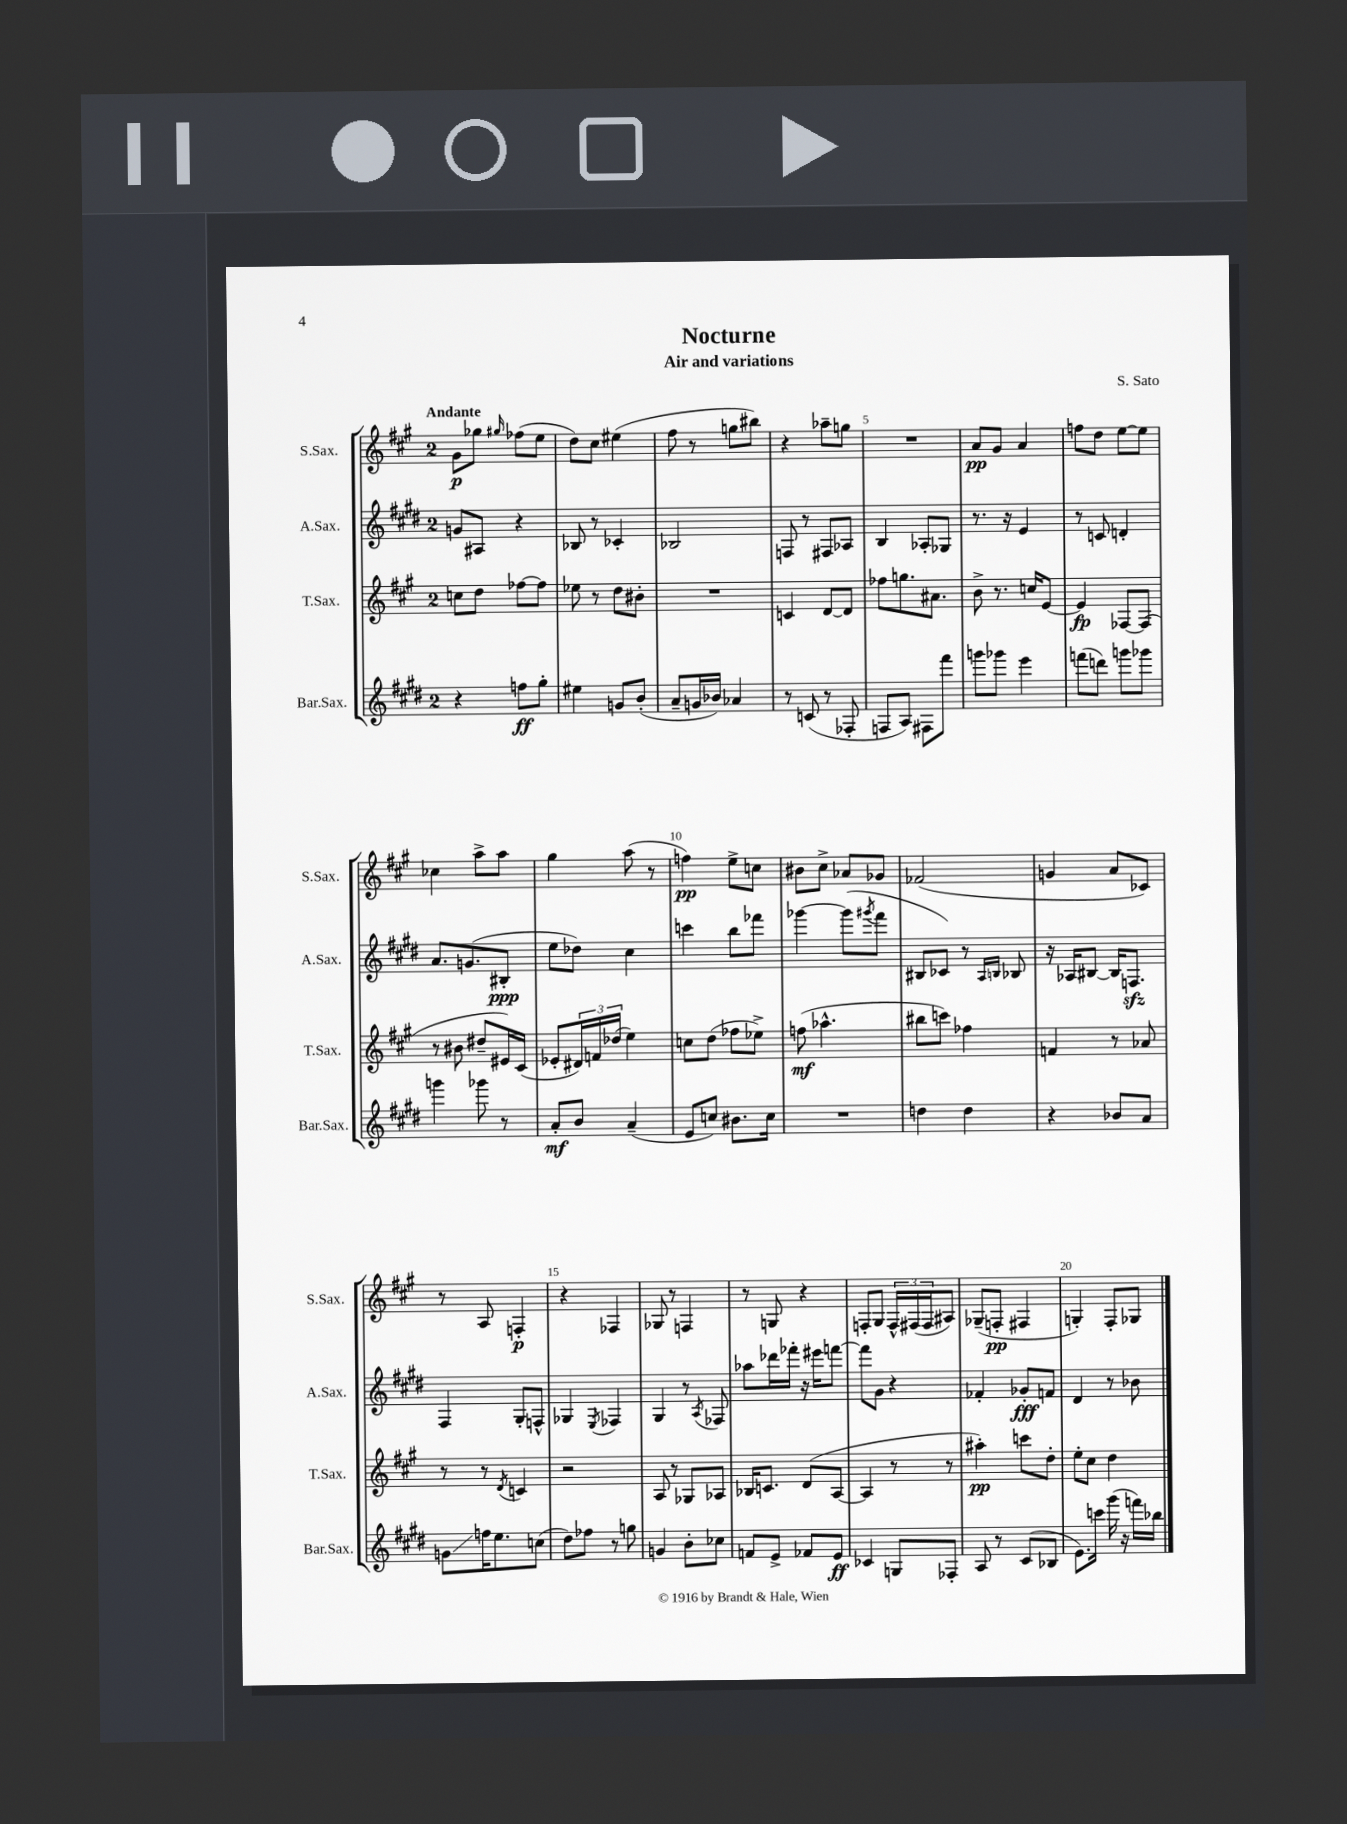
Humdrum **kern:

**kern	**kern	**kern	**kern
*staff4	*staff3	*staff2	*staff1
*clefG2	*clefG2	*clefG2	*clefG2
*k[f#c#g#d#]	*k[f#c#g#]	*k[f#c#g#d#]	*k[f#c#g#]
*M2/4	*M2/4	*M2/4	*M2/4
4r	8cc\L	8g/L	8g#\L
.	8dd\J	8A#/J	8gg-\J
.	.	.	16qqgg#/
8ff\L	[8ff-\L	4r	(8ff-\L
8gg#'\J	8ff-\]J	.	8ee\J
=	=	=	=
4ee#\	8ee-\	8B-/	8dd\L)
.	8r	8r	8cc#\J
8g/L	8dd\L	4c-'/	(4ee#\
(8b'/J	8b#'\J	.	.
=	=	=	=
8a~/L	2r	2B-/	8ff#\
16g/L	.	.	8r
16b-/JJ)	.	.	.
4a-/	.	.	8gg\L
.	.	.	8bb#\J)
=	=	=	=
8r	4c/	8F/	4r
(8c/	.	8r	.
8r	[8d/L	8F#/L	8aa-~\L
8F-'/	8d/]J	8A-/J	8gg\J
=	=	=	=
8F/L	8ff-\L	4B/	2r
8A/J)	8.gg\	.	.
8F#\L	.	8A-'/L	.
.	8.a#\J	.	.
8fff#\J	.	8G-/J	.
=	=	=	=
8ggg\L	8b^\	8.r	8a/L
8ggg-\J	8.r	.	8g#/J
.	.	16r	.
4eee\	.	4e/	4a/
.	16cc/LK	.	.
.	[8e/J	.	.
=	=	=	=
(8fff\L	4e/]	8r	8ff\L
8ddd\J)	.	8c/	8dd\J
8ggg\L	[8F-/L	4d'/	[8ee\L
8ggg-\J	(8F-/]J	.	8ee\]J
=	=	=	=
4ggg\	8r	8.a/L	4cc-\
.	8b#\	.	.
.	.	(8.g/	.
8ggg-\	8dd#~/L	.	8aa^\L
8r	16e#/L)	8B#'/J	8aa\J
.	(16c#/JJ	.	.
=	=	=	=
8a'/L	8e-'/L	8ee\L	4gg#\
8b/J	24d#/L)	8dd-\J)	.
.	24f/	.	.
.	(24dd-/JJ	.	.
(4a~/	4ee\)	4cc#\	(8aa\
.	.	.	8r
=	=	=	=
8e/L	8cc\L	4ccc\	4ff\)
8cc/J)	(8dd\J	.	.
8.b#\L	8ff-\L	8bb\L	8ee^\L
.	8ee-^\J)	8fff-\J	8cc\J
16cc\Jk	.	.	.
=	=	=	=
2r	(8ff\	[4ggg-\	8b#\L
.	4.aa-^^\	.	8cc#^\J
.	.	(8ggg-\]L	8a-/L
.	.	8qggg#/	.
.	.	8fff#\J	8g-/J
=	=	=	=
4dd\	8bb#\L	8B#/L	(2f-/
.	8ccc\J)	8c-/J)	.
4dd\	4ff-\	8r	.
.	.	16qqA/LL	.
.	.	16qqB/JJ	.
.	.	8B-/	.
=	=	=	=
4r	4f/	16r	4g/
.	.	16A-/LK	.
.	.	[8B#/J	.
8b-/L	8r	16B#/]LK	8a/L
.	.	8.F/J	.
8a/J	8a-/	.	8c-/J)
=	=	=	=
8g\L	8r	4F#/	8r
16ff\K	8r	.	8A/
8.ee\	.	.	.
.	8qd/	.	.
.	4c/	8G#'/L	4F'/
(8cc\J	.	8F^^/J	.
=	=	=	=
8dd#\L)	2r	4G-/	4r
8ff-\J	.	.	.
.	.	8qE/	.
8r	.	4F-/	4F-/
8gg\	.	.	.
=	=	=	=
4g/	8A/	4G#/	8G-/
.	8r	.	8r
8b'\L	8G-/L	8r	4F/
.	.	8qA/	.
8cc-\J	8A-/J	8F-/	.
=	=	=	=
8f/L	16B-/LK	8aa-\L	8r
.	8.c/J	.	.
8e^/J	.	16ddd-\L	8G/
.	.	16fff-'\JJ	.
8f-/L	(8d/L	16r	4r
.	.	16eee#\LK	.
8e/J	[8A/J	[8fff\J	.
=	=	=	=
4c-/	4A/]	8fff\]L	8F'/L
.	.	8g#\J	8G#/J
8G/L	8r	4r	24F^^/LL
.	.	.	(24F#/
.	.	.	24F#/J
8F-'/J	8r	.	8A#/J)
=	=	=	=
8A/	4aa#'\)	4f-'/	(8G-~/L
8r	.	.	8F'/J
(8c#/L	8ccc\L	8g-'/L	4F#/
8B-/J	8dd'\J	8f/J	.
=	=	=	=
8.e\L)	8ee'\L	4d#/	4G'/)
.	8cc#\J	.	.
16ccc\Jk	.	.	.
(16ggg#\	4dd\	8r	8F#'/L
16r	.	.	.
16fff\LL)	.	8b-\	8G-/J
16bb-\JJ	.	.	.
==	==	==	==
*-	*-	*-	*-
